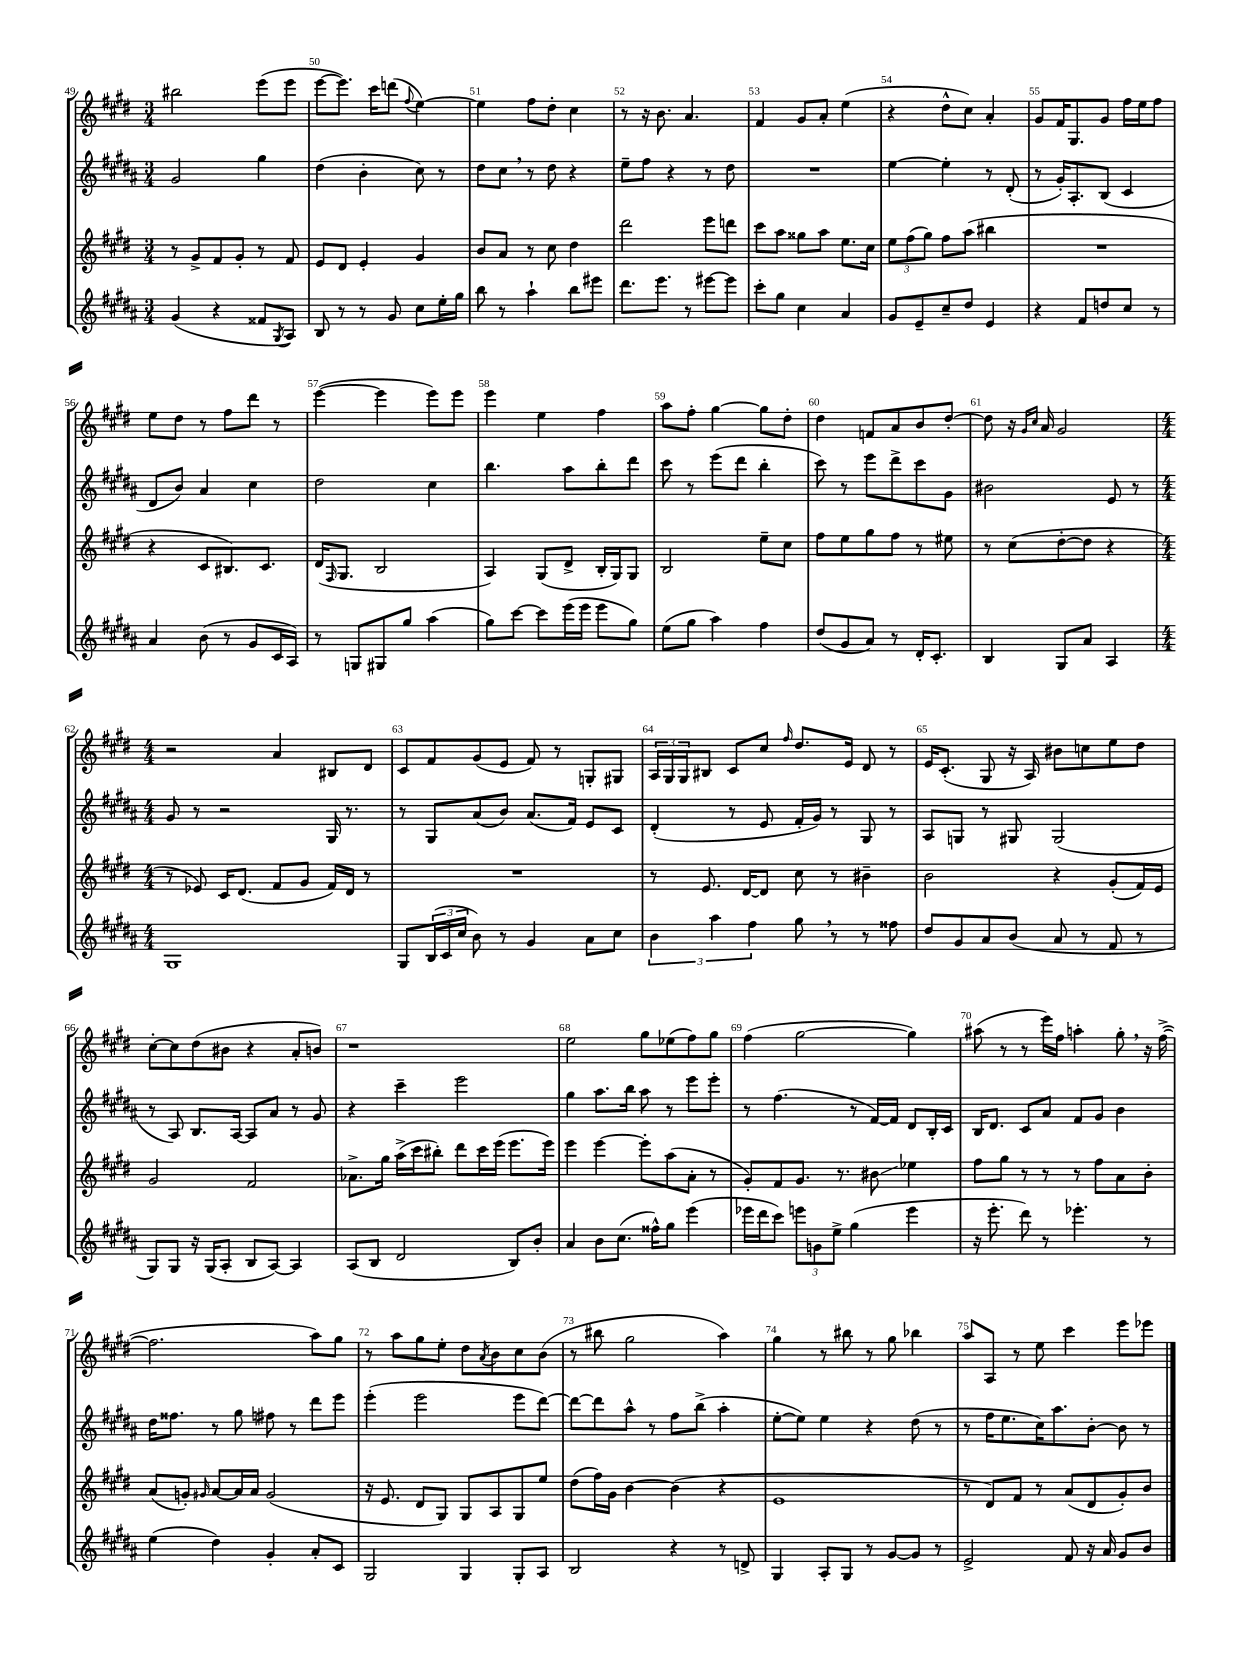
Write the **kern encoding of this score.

**kern	**kern	**kern	**kern
*staff4	*staff3	*staff2	*staff1
*clefG2	*clefG2	*clefG2	*clefG2
*k[f#c#g#d#a#]	*k[f#c#g#d#]	*k[f#c#g#d#a#]	*k[f#c#g#d#]
*M3/4	*M3/4	*M3/4	*M3/4
(4g#	8r	2g#	2bb#
.	8g#^	.	.
4r	8f#	.	.
.	8g#'	.	.
8f##	8r	4gg#	(8eee
8qG#	.	.	.
8A#)	8f#	.	8eee
=	=	=	=
8B	8e	(4dd#	[8eee
8r	8d#	.	8.eee])
8r	4e'	4b'	.
.	.	.	16ccc#
8g#	.	.	(8ddd
.	.	.	8qqff#
8cc#	4g#	8cc#)	[4ee)
16ee'	.	8r	.
16gg#	.	.	.
=	=	=	=
8bb	8b	8dd#	4ee]
8r	8a	8cc#	.
4aa#`	8r	8r	8ff#
.	8cc#	8dd#	8dd#'
8bb	4dd#	4r	4cc#
8eee#	.	.	.
=	=	=	=
8.ddd#	2ddd#	8ee~	8r
.	.	8ff#	16r
8.eee	.	.	8.b
.	.	4r	.
8r	.	.	4.a
[8eee#	8eee	8r	.
8eee#]	8ddd	8dd#	.
=	=	=	=
8ccc#'	8ccc#	2.r	4f#
8gg#	8aa	.	.
4cc#	8gg##	.	8g#
.	8aa	.	8a'
4a#	8.ee	.	(4ee
.	16cc#	.	.
=	=	=	=
8g#	12ee	[4ee	4r
.	(12ff#	.	.
8e~	.	.	.
.	12gg#)	.	.
8cc#~	8ff#	4ee']	8dd#^^
8dd#	(8aa	.	8cc#)
4e	4bb#	8r	4a'
.	.	(8d#'	.
=	=	=	=
4r	2.r	8r	8g#
.	.	16g#')	16f#
.	.	8.A#'	8.G#
8f#	.	.	.
8dd	.	(8B	8g#
8cc#	.	4c#	16ff#
.	.	.	16ee
8r	.	.	8ff#
=	=	=	=
4a#	4r	8d#	8ee
.	.	8b)	8dd#
(8b	8c#	4a#	8r
8r	8.B#)	.	8ff#
8g#	.	4cc#	8ddd#
.	8.c#	.	.
16c#	.	.	8r
16A#)	.	.	.
=	=	=	=
8r	(16d#	2dd#	([4eee
.	16qqF#	.	.
.	8.G#	.	.
8G	.	.	.
8G#	2B	.	4eee]
8gg#	.	.	.
(4aa#	.	4cc#	8eee)
.	.	.	8eee
=	=	=	=
8gg#)	4A)	4.bb	4eee
[8ccc#	.	.	.
8ccc#]	(8G#	.	4ee
(16eee	8d#^	8aa#	.
16eee	.	.	.
8eee	16B'	8bb'	4ff#
.	16G#)	.	.
8gg#)	8G#	8ddd#	.
=	=	=	=
(8ee	2B	8ccc#	8aa
8gg#	.	8r	8ff#'
4aa#)	.	(8eee	[4gg#
.	.	8ddd#	.
4ff#	8ee~	4bb'	8gg#]
.	8cc#	.	8dd#'
=	=	=	=
(8dd#	8ff#	8ccc#)	4dd#
8g#	8ee	8r	.
8a#)	8gg#	8eee	8f
8r	8ff#	8ddd#^	8a
16d#'	8r	8ccc#	8b
8.c#'	.	.	.
.	8ee#	8g#	[8dd#'
=	=	=	=
4B	8r	2b#	8dd#]
.	(8cc#	.	16r
.	.	.	16qqg#
.	.	.	16qqcc#
.	.	.	16a
8G#	[8dd#'	.	2g#
8a#	8dd#]	.	.
4A#	4r	8e	.
.	.	8r	.
=	=	=	=
*M4/4	*M4/4	*M4/4	*M4/4
1G#	8r	8g#	2r
.	8e-)	8r	.
.	16c#	2r	.
.	(8.d#	.	.
.	8f#	.	4a
.	8g#	.	.
.	16f#)	16G#	8B#
.	16d#	8.r	.
.	8r	.	8d#
=	=	=	=
8G#	1r	8r	8c#
(24B	.	8G#	8f#
24c#	.	.	.
24cc#	.	.	.
8b)	.	(8a#	(8g#
8r	.	8b)	8e
4g#	.	(8.a#	8f#)
.	.	.	8r
.	.	16f#)	.
8a#	.	8e	8G'
8cc#	.	8c#	8G#
=	=	=	=
6b	8r	(4d#'	24A
.	.	.	24G#
.	.	.	24G#
.	8.e	.	8B#
6aa#	.	.	.
.	.	8r	8c#
.	[16d#	.	.
6ff#	.	.	.
.	8d#]	8e	8cc#
.	.	.	16qqff#
8gg#	8cc#	16f#'	8.dd#
.	.	16g#)	.
8r	8r	8r	.
.	.	.	16e
8r	4b#~	8G#	8d#
8ff##	.	8r	8r
=	=	=	=
8dd#	2b	8A#	16e
.	.	.	(8.c#'
8g#	.	8G	.
8a#	.	8r	8G#
(8b	.	8G#	16r
.	.	.	16A)
8a#	4r	(2G#	8b#
8r	.	.	8cc
8f#	(8g#'	.	8ee
8r	16f#)	.	8dd#
.	16e	.	.
=	=	=	=
8G#)	2g#	8r	[8cc#'
8G#	.	8A#)	8cc#]
16r	.	8.B	(8dd#
(16G#	.	.	.
8A#'	.	.	8b#
.	.	[16A#	.
8B	2f#	8A#]	4r
[8A#)	.	8a#	.
4A#]	.	8r	8a'
.	.	8g#	8b)
=	=	=	=
(8A#	8.a-^	4r	1r
8B	.	.	.
.	16gg#	.	.
2d#	(16aa^	4ccc#~	.
.	16ccc#	.	.
.	8bb#')	.	.
.	8ddd#	2eee	.
.	16ccc#	.	.
.	(16eee	.	.
8B)	8.eee	.	.
8b'	.	.	.
.	16eee)	.	.
=	=	=	=
4a#	4eee	4gg#	2ee
8b	[4eee	8.aa#	.
(8.cc#	.	.	.
.	.	16bb	.
.	8eee']	8aa#	8gg#
16ff##^^)	.	.	.
8gg#	(8aa	8r	(8ee-
(4eee	8a'	8eee	8ff#)
.	8r	8eee'	8gg#
=	=	=	=
16eee-	8g#')	8r	(4ff#
16ddd#	.	.	.
8ccc#)	8f#	(4.ff#	.
12eee	8.g#	.	[2gg#
12g	.	.	.
12ee^	.	.	.
.	8.r	.	.
(4gg#	.	8r	.
.	8b#	[16f#)	.
.	.	16f#]	.
4eee	4ee-	8d#	4gg#])
.	.	16B'	.
.	.	16c#	.
=	=	=	=
16r	8ff#	16B	(8aa#
8.eee'	.	8.d#	.
.	8gg#	.	8r
8ddd#)	8r	8c#	8r
8r	8r	8a#	16eee)
.	.	.	16ff#
4.eee-'	8r	8f#	4aa'
.	8ff#	8g#	.
.	8a	4b	8gg#'
8r	8b'	.	16r
.	.	.	([16ff#^
=	=	=	=
(4ee	(8a	16dd#	2.ff#]
.	.	8.ff##	.
.	8g')	.	.
.	16qqg#	.	.
4dd#)	[8a	8r	.
.	16a]	8gg#	.
.	16a	.	.
4g#'	(2g#	8ff#	.
.	.	8r	.
8a#'	.	8ddd#	8aa)
8c#	.	8eee	8gg#
=	=	=	=
2G#	16r	(4eee'	8r
.	8.e	.	.
.	.	.	8aa
.	8d#	2eee	8gg#
.	8G#)	.	8ee'
4G#	8G#	.	8dd#
.	.	.	8qa
.	8A	.	8b
8G#'	8G#	8eee	8cc#
8A#	8ee	[8ddd#)	(8b
=	=	=	=
2B	(8dd#	8ddd#_	8r
.	16ff#)	8ddd#]	8bb#
.	16g#	.	.
.	[4b	8aa#^^	2gg#
.	.	8r	.
4r	(4b]	8ff#	.
.	.	(8bb^	.
8r	4r	4aa#'	4aa)
8d^	.	.	.
=	=	=	=
4G#	1e	[8ee'	4gg#
.	.	8ee])	.
8A#'	.	4ee	8r
8G#	.	.	8bb#
8r	.	4r	8r
[8g#	.	.	8gg#
8g#]	.	(8dd#	4bb-
8r	.	8r	.
=	=	=	=
2e^	8r	8r	8aa
.	8d#)	16ff#	8A
.	.	8.ee	.
.	8f#	.	8r
.	8r	16cc#)	8ee
.	.	8.aa#	.
8f#	(8a	.	4ccc#
16r	8d#	[8b'	.
16a#	.	.	.
8g#	8g#')	8b]	8eee
8b	8b	8r	8eee-
==	==	==	==
*-	*-	*-	*-
